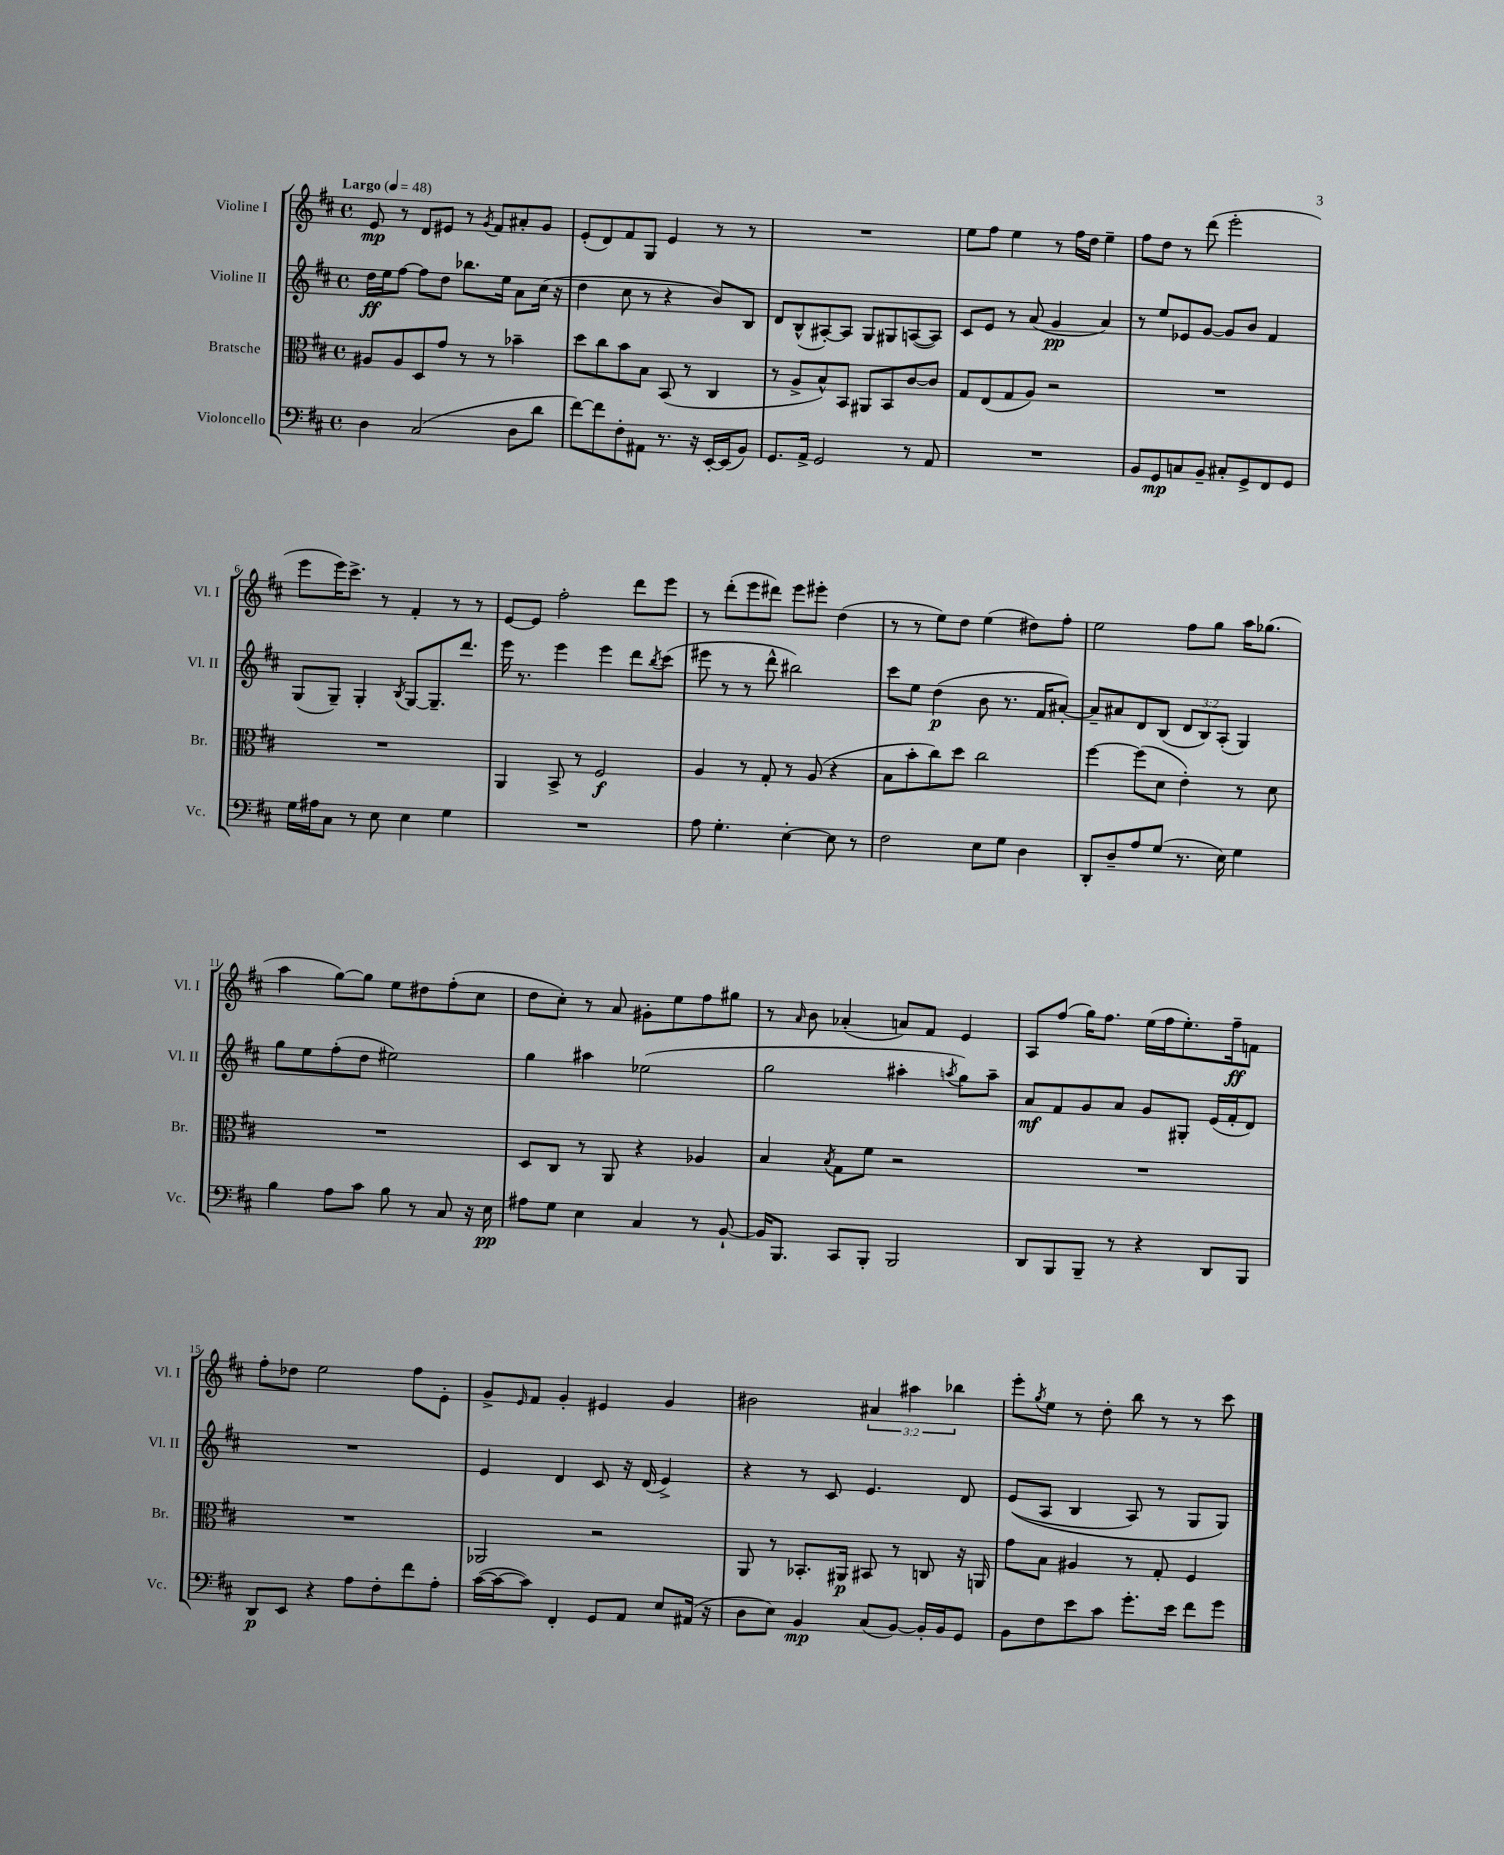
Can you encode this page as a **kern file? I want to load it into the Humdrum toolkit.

**kern	**kern	**kern	**kern
*staff4	*staff3	*staff2	*staff1
*clefF4	*clefC3	*clefG2	*clefG2
*k[f#c#]	*k[f#c#]	*k[f#c#]	*k[f#c#]
*M4/4	*M4/4	*M4/4	*M4/4
*met(c)	*met(c)	*met(c)	*met(c)
*MM48	*MM48	*MM48	*MM48
4D	8A#	16dd	8e
.	.	16ee	.
.	8A#	[8ff#	8r
(2C#	8D	8ff#]	8d
.	8g	8dd	8e#
.	8r	8.bb-	8r
.	.	.	8qg
.	8r	.	8f#
.	.	16ee	.
8D	4b-~	8a	8a#'
8d	.	(16cc#	8g
.	.	16r	.
=	=	=	=
[8f#)	8dd	4dd	(8e'
8f#]	8cc#	.	8d)
8F#'	8b	8cc#	8f#
8AA#	8B	8r	8G
8.r	(8BB	4r	4e
.	8r	.	.
16r	.	.	.
[16EE'	4C#	8b)	8r
(16EE]	.	.	.
8BB)	.	8B	8r
=	=	=	=
8.GG	8r	8d	1r
.	8A^	(8B^^	.
16AA^	.	.	.
2GG	8B^^)	[8A#')	.
.	8BB	8A#]	.
.	8AA#	8G	.
.	8BB	8G#	.
8r	[8c#	([8A	.
8AA	8c#]	8A])	.
=	=	=	=
1r	8G	8c#	8ee
.	(8E	8e	8ff#
.	8G	8r	4ee
.	8A)	(8a	.
.	2r	4g	8r
.	.	.	16ff#
.	.	.	16dd
.	.	4a)	4ee~
=	=	=	=
8BB	1r	8r	8ff#
8GG	.	8ee	8dd
8C	.	8e-	8r
8BB~	.	[8g	(8ddd
8C#'	.	8g]	2eee'
8GG^	.	8b	.
8FF#	.	4f#	.
8GG	.	.	.
=	=	=	=
16G	1r	(8G	8eee
16A#	.	.	.
8C#	.	8G~)	16eee)
.	.	.	8.ccc#^
8r	.	4G'	.
8E	.	.	8r
.	.	8qB	.
4E	.	[8G	4f#'
.	.	8.G~]	.
4G	.	.	8r
.	.	8.ddd	.
.	.	.	8r
=	=	=	=
1r	4AA	16eee	[8e
.	.	8.r	.
.	.	.	8e]
.	8BB^	4eee	2ff#'
.	8r	.	.
.	2F#	4eee	.
.	.	8ddd	8ddd
.	.	8qbb	.
.	.	(8ccc#	8eee
=	=	=	=
8A	4A	8eee#	8r
4.G'	.	8r	(8ddd'
.	8r	8r	8eee
.	8G'	8ddd^^	8ddd#)
[4E'	8r	2bb#)	8eee
.	(8A	.	8eee#'
8E]	4r	.	(4dd
8r	.	.	.
=	=	=	=
2F#	8B	8ccc#	8r
.	8b'	8ee	8r
.	8cc#)	(4dd	8ee)
.	8dd	.	8dd
8E	2cc#	8b	(4ee
8G	.	8.r	.
4D	.	.	8dd#)
.	.	16f#	.
.	.	[8a#')	8ff#'
=	=	=	=
8DD'	[4ff#	8a#~]	2ee
8D~	.	8a#	.
8A	(8ff#]	8d	.
(8G	8d	(8B	.
8.r	4e')	12d	8ff#
.	.	12B)	.
.	.	.	8gg
.	.	(12A'	.
16E)	.	.	.
4G	8r	4G)	16aa
.	.	.	(8.gg-
.	8d	.	.
=	=	=	=
4B	1r	8gg	4aa
.	.	8ee	.
8A	.	(8ff#'	[8gg)
8c#	.	8dd	8gg]
8B	.	2ee#)	8ee
8r	.	.	8dd#
8C#	.	.	(8ff#'
16r	.	.	8cc#
16E	.	.	.
=	=	=	=
8A#	8D	4gg	8dd
8G	8C#	.	8cc#')
4E	8r	4aa#	8r
.	8AA	.	8a
4C#	4r	(2ee-	8g#'
.	.	.	8ee
8r	4A-	.	8ff#
[8BB`	.	.	8gg#
=	=	=	=
16BB]	4B	2gg	8r
8.BBB	.	.	.
.	.	.	16qqa
.	.	.	8b
.	8qB	.	.
8CC#	8G	.	(4a-'
8BBB'	8f#	.	.
2BBB	2r	4aa#'	8a)
.	.	.	8f#
.	.	8qaa	.
.	.	8gg)	4e
.	.	8aa~	.
=	=	=	=
8DD	1r	8a	8A
8BBB	.	8f#	(8ff#
8BBB~	.	8g	16gg)
.	.	.	8.ff#
8r	.	8a	.
4r	.	8g	(16ee
.	.	.	16ff#
.	.	8G#'	8.ee')
8DD	.	(16e	.
.	.	16f#'	16ff#~
8BBB	.	8d)	8f
=	=	=	=
8DD	1r	1r	8ff#'
8EE	.	.	8dd-
4r	.	.	2ee
8A	.	.	.
8F#'	.	.	.
8f#	.	.	8ff#
8A'	.	.	8e'
=	=	=	=
([16c#	2AA-	4e	8g^
16c#_	.	.	.
.	.	.	16qqe
8c#])	.	.	8f#
4FF#'	.	4d	4g'
8GG	2r	8c#	4e#
8AA	.	16r	.
.	.	(16d	.
8E	.	4e^)	4g
(16AA#	.	.	.
16r	.	.	.
=	=	=	=
8D	8AA	4r	2b#
8E)	8r	.	.
4BB	8.BB-'	8r	.
.	.	8c#	.
.	16AA#	.	.
(8C#	8BB#	4.e	6a#
[8BB)	8r	.	.
.	.	.	6aa#
16BB']	8C	.	.
16BB	.	.	.
.	.	.	6bb-
8GG	16r	8d	.
.	16AA	.	.
=	=	=	=
8BB	8g	&((8e	8eee'
.	.	.	8qgg
8F#	8B	8A	8ee
8e	4A#	4B	8r
8c#	.	.	8dd'
8.g'	8r	8A)	8bb
.	8G'	8r	8r
16e	.	.	.
8f#	4F#	8G	8r
8g	.	8G&)	8ccc#
==	==	==	==
*-	*-	*-	*-
